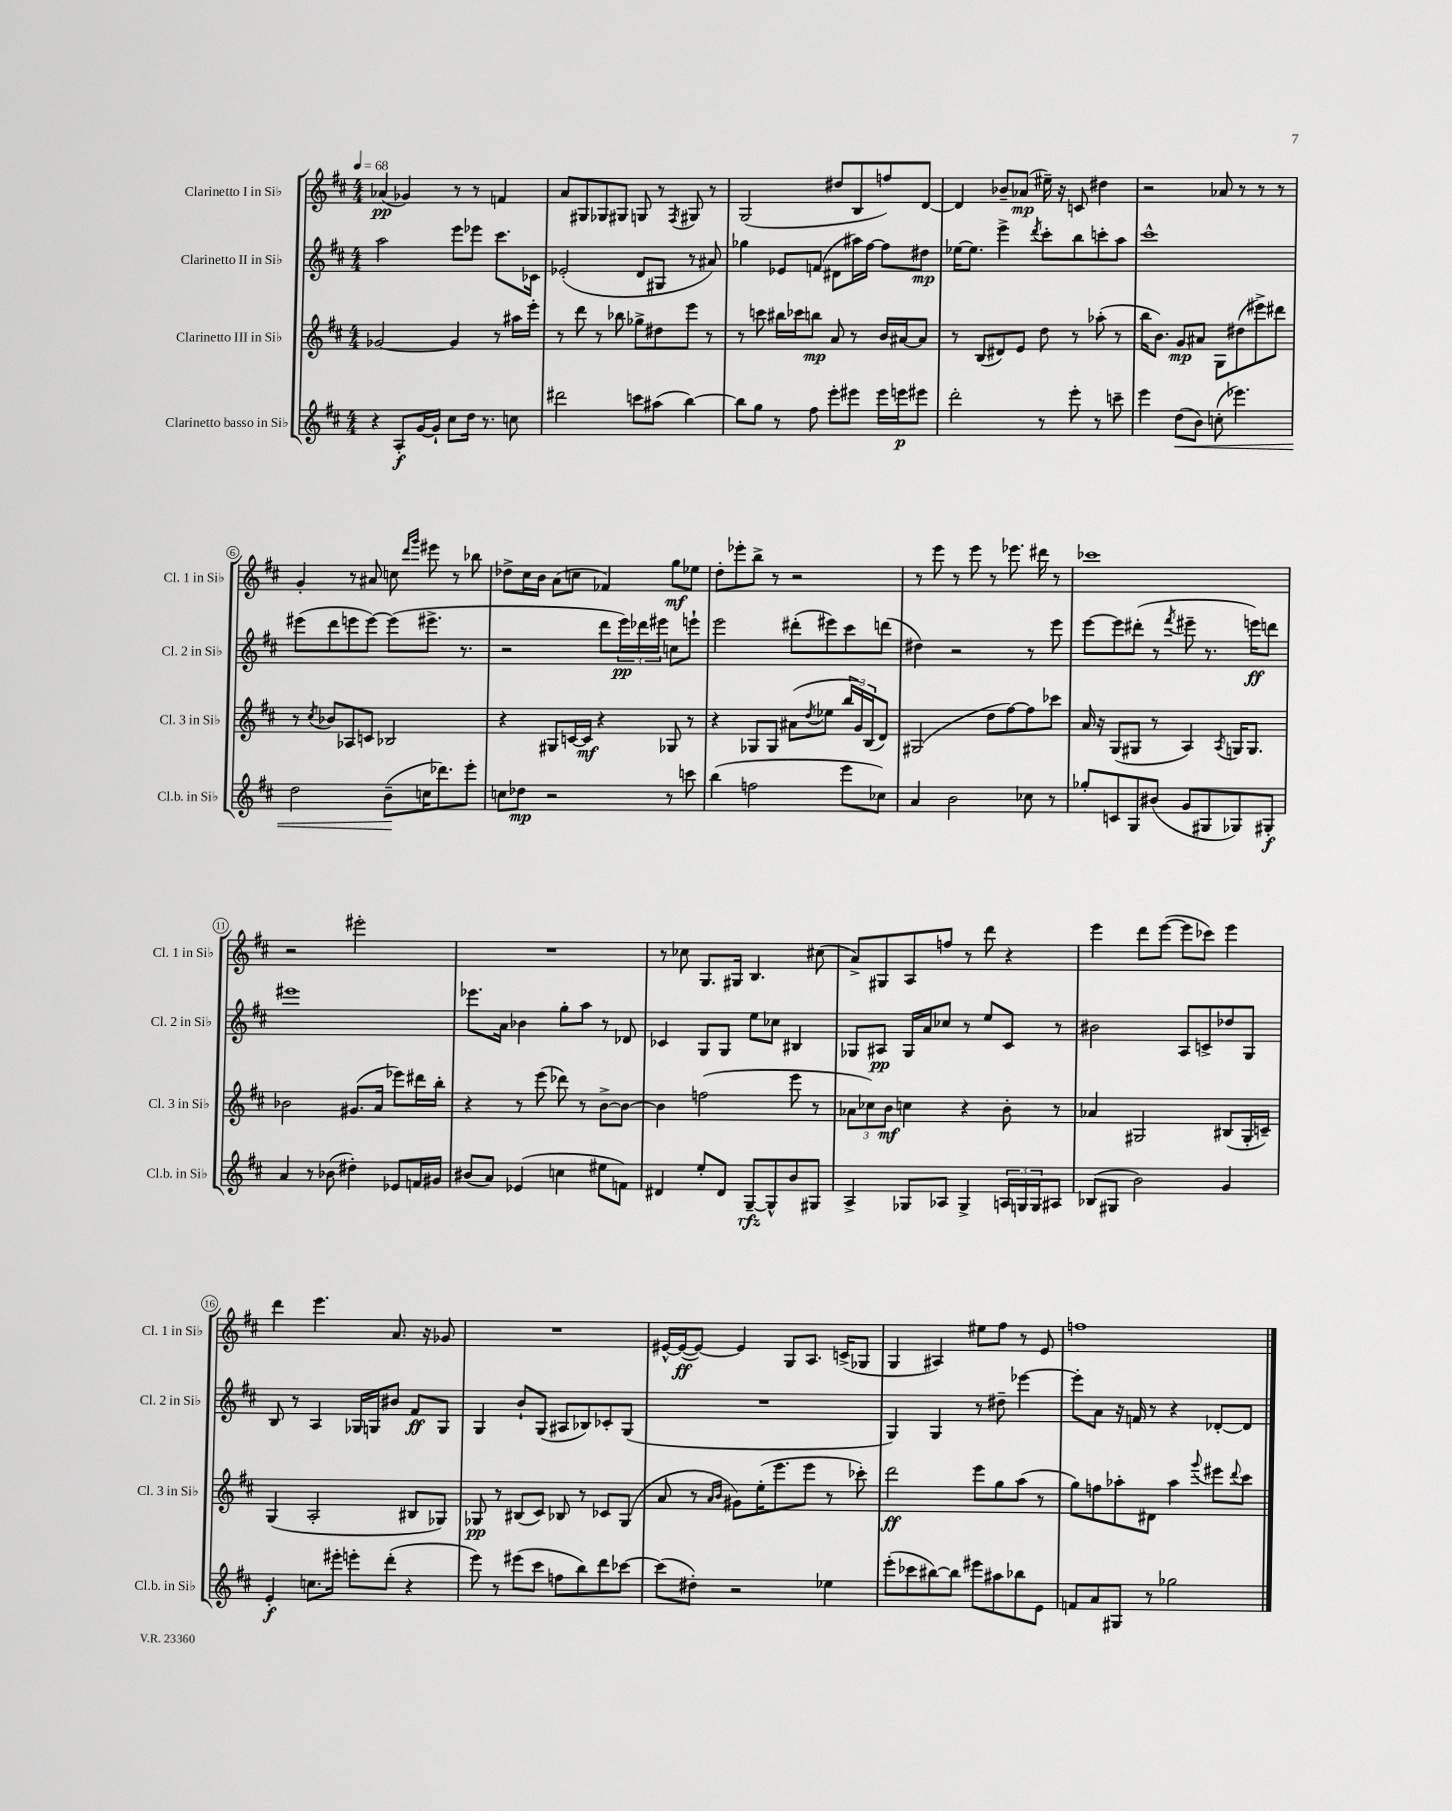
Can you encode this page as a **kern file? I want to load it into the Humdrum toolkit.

**kern	**dynam	**kern	**dynam	**kern	**dynam	**kern	**dynam
*part4	*part4	*part3	*part3	*part2	*part2	*part1	*part1
*staff4	*staff4	*staff3	*staff3	*staff2	*staff2	*staff1	*staff1
*I"Clarinetto basso in Si♭	*	*I"Clarinetto III in Si♭	*	*I"Clarinetto II in Si♭	*	*I"Clarinetto I in Si♭	*
*I'Cl.b. in Si♭	*	*I'Cl. 3 in Si♭	*	*I'Cl. 2 in Si♭	*	*I'Cl. 1 in Si♭	*
*clefG2	*	*clefG2	*	*clefG2	*	*clefG2	*
*k[f#c#]	*	*k[f#c#]	*	*k[f#c#]	*	*k[f#c#]	*
*M4/4	*	*M4/4	*	*M4/4	*	*M4/4	*
*MM68	*	*MM68	*	*MM68	*	*MM68	*
=1	=1	=1	=1	=1	=1	=1	=1
4r	.	[2g-X/	.	2aa\	.	(4a-X/	pp
8A'/L	f	.	.	.	.	4g-X/)	.
[16g/L	.	.	.	.	.	.	.
16g`/JJ]	.	.	.	.	.	.	.
8cc#\L	.	4g-/]	.	8eee\L	.	8r	.
16dd\Jk	.	.	.	8eee-X\J	.	8r	.
8.r	.	.	.	.	.	.	.
.	.	8r	.	8.ccc#\L	.	4fn/	.
8ccn\	.	16aa#X\LL	.	.	.	.	.
.	.	16eee'\JJ	.	16c-X\Jk	.	.	.
=2	=2	=2	=2	=2	=2	=2	=2
2ddd#X\	.	8r	.	(2e-X'/	.	8a/L	.
.	.	8ddd\	.	.	.	8G#X/	.
.	.	8r	.	.	.	8G-X/	.
.	.	8bb-X\	.	.	.	8G#X/J	.
8cccn\L	.	8gg-X^\L	.	8d/L	.	8Gn/	.
(8aa#X\J	.	8dd#X\	.	8G#X/J	.	8r	.
.	.	.	.	.	.	8qF#/	.
[4bb\)	.	8eee\J	.	8r	.	8G#X/	.
.	.	8r	.	8a#X/)	.	8r	.
=3	=3	=3	=3	=3	=3	=3	=3
8bb\L]	.	8r	.	4gg-X\	.	(2G/	.
8gg\J	.	8cccn\	.	.	.	.	.
8r	.	16bb#X\LL	.	8e-X/L	.	.	.
.	.	16ccc-X\J	.	.	.	.	.
8ff#\	.	8bbn\J	mp	(8fn/J	.	.	.
8eee'\L	.	8a/	.	8d#X\L	.	8dd#X/L	.
8eee#X\J	.	8r	.	16aa#X\L)	.	8B/	.
.	.	.	.	[16ff#\JJ	.	.	.
16eee#\LL	.	16b/LL	.	8ff#\L]	.	8ffn/)	.
16eeen\J	p	[16a#X/J	.	.	.	.	.
8eee#X\J	.	8a#/J]	.	8dd#X\J	mp	[8d/J	.
=4	=4	=4	=4	=4	=4	=4	=4
2ddd'\	.	8r	.	[16ee-X\KL	.	4d/]	.
.	.	.	.	8.ee-\J]	.	.	.
.	.	(8B/L	.	.	.	.	.
.	.	8d#X/)	.	4eee^\	.	8b-X~/L	.
.	.	8e/J	.	.	.	(8a-X/J	mp
.	.	.	.	8qddd/	.	.	.
8r	.	8dd\	.	8ccc#'\L	.	16ee#X~\)	.
.	.	.	.	.	.	16r	.
8eee'\	.	8r	.	8bb\	.	8cn/	.
8r	.	(8aa-X'\	.	8cccn'\	.	4dd#X\	.
8cccn~\	.	8r	.	8aa\J	.	.	.
=5	=5	=5	=5	=5	=5	=5	=5
4eee\	.	16bb\KL	.	1ccc#^^	.	2r	.
.	.	8.b\J)	.	.	.	.	.
!	!LO:HP:b	!	!	!	!	!	!
(8dd\L	<	8g/L	mp	.	.	.	.
8b\J)	.	8a#X/J	.	.	.	.	.
(8ccn'\	.	8G\L	.	.	.	8a-X/	.
4.eee-X\)	.	(8dd#X\	.	.	.	8r	.
.	.	8eee#X^\)	.	.	.	8r	.
.	.	8ddd#X\J	.	.	.	8r	.
!!LO:LB:g=z
=6	=6	=6	=6	=6	=6	=6	=6
2dd\	.	8r	.	(8eee#X\L	.	4g'/	.
.	.	8qcc#/	.	.	.	.	.
.	.	8b-X/L	.	8ddd\	.	.	.
.	.	8A-X/	.	8eeen\	.	8r	.
.	.	8cn/J	.	[8eee\J)	.	8a#X/	.
(8b~\L	.	2B-X/	.	(8eee\L]	.	8ccn\	.
.	.	.	.	.	.	16qqddd/LL	.
.	.	.	.	.	.	16qqggg/JJ	.
16ccn\K	[	.	.	8.eee#X^\J	.	8eee#X\	.
8.ddd-X\)	.	.	.	.	.	.	.
.	.	.	.	.	.	8r	.
.	.	.	.	8.r	.	.	.
8eee'\J	.	.	.	.	.	8bb-X\	.
=7	=7	=7	=7	=7	=7	=7	=7
8ccn\L	.	4r	.	2r	.	8dd-X^\L	.
8dd-X\J	mp	.	.	.	.	16cc#\L	.
.	.	.	.	.	.	16b\JJ	.
2r	.	8G#X/L	.	.	.	(8a\L	.
.	.	[16cn/L	.	.	.	8ccn\J	.
.	.	16c/JJ]	mf	.	.	.	.
.	.	4r	.	8ddd\L	.	4f-X/)	.
.	.	.	.	24eee\L)	pp	.	.
.	.	.	.	24ddd-X\	.	.	.
.	.	.	.	24eee#X\JJ	.	.	.
8r	.	8G-X/	.	8ccn\L	.	8gg\L	mf
8cccn\	.	8r	.	8eeen`\J	.	8ee-X\J	.
=8	=8	=8	=8	=8	=8	=8	=8
(4bb\	.	4r	.	2eee\	.	8dd'\L	.
.	.	.	.	.	.	8eee-X'\	.
2ffn\	.	8G-X/L	.	.	.	8bb^\J	.
.	.	8G-/J	.	.	.	8r	.
.	.	(8a#X\L	.	(8ddd#X'\L	.	2r	.
.	.	8qdd/	.	.	.	.	.
.	.	8ee-X\J	.	8eee#X\)	.	.	.
8eee\L	.	24bb/LL	.	8ccc#\	.	.	.
.	.	24g/)	.	.	.	.	.
.	.	(24B/J	.	.	.	.	.
8cc-X\J)	.	8d/J)	.	(8dddn\J	.	.	.
=9	=9	=9	=9	=9	=9	=9	=9
4a/	.	(2G#X/	.	4dd#X\)	.	8r	.
.	.	.	.	.	.	8eee\	.
2b\	.	.	.	2r	.	8r	.
.	.	.	.	.	.	8eee\	.
.	.	8dd\L	.	.	.	8r	.
.	.	[8ff#\)	.	.	.	8.eee-X\	.
8cc-X\	.	8ff#\]	.	8r	.	.	.
.	.	.	.	.	.	16ddd#X\	.
8r	.	8ccc-X\J	.	8eee\	.	8r	.
=10	=10	=10	=10	=10	=10	=10	=10
8gg-X'/L	.	16a/	.	[8eee\L	.	1ccc-X	.
.	.	16r	.	.	.	.	.
8cn/	.	(8G/L	.	8eee\]	.	.	.
8G/	.	8G#X/J	.	(8ddd#X'\J	.	.	.
(8b#X/J	.	8r	.	8r	.	.	.
.	.	.	.	8qfff#/	.	.	.
8g/L	.	4A/)	.	8eee#X~\	.	.	.
8G#X/	.	.	.	8.r	.	.	.
.	.	8qA/	.	.	.	.	.
8G-X/)	.	16Gn/KL	.	.	.	.	.
.	.	8.G/J	.	16eeen\KL)	ff	.	.
8G#X'/J	f	.	.	8dddn\J	.	.	.
!!LO:LB:g=z
=11	=11	=11	=11	=11	=11	=11	=11
4a/	.	2b-X\	.	1eee#X	.	2r	.
8r	.	.	.	.	.	.	.
(8b-X\	.	.	.	.	.	.	.
4dd#X'\)	.	(8.g#X/L	.	.	.	2eee#X'\	.
.	.	16a/Jk	.	.	.	.	.
8e-X/L	.	8eee-X\L)	.	.	.	.	.
16fn/L	.	16ddd#X\L	.	.	.	.	.
16g#X/JJ	.	16bb'\JJ	.	.	.	.	.
=12	=12	=12	=12	=12	=12	=12	=12
(8b#X/L	.	4r	.	8.eee-X\L	.	1r	.
8a/J)	.	.	.	.	.	.	.
.	.	.	.	16a\Jk	.	.	.
(4e-X/	.	8r	.	4b-X\	.	.	.
.	.	(8eee\	.	.	.	.	.
4ccn\	.	8ddd-X\)	.	8gg'\L	.	.	.
.	.	8r	.	8aa\J	.	.	.
8ee#X\L	.	[8b^\L	.	8r	.	.	.
8fn\J)	.	8b\J_	.	8d-X/	.	.	.
=13	=13	=13	=13	=13	=13	=13	=13
4d#X/	.	4b\]	.	4c-X/	.	8r	.
.	.	.	.	.	.	8cc-X\	.
8ee'/L	.	(2ffn\	.	8G/L	.	8.G/L	.
8d#/J	.	.	.	8G/J	.	.	.
.	.	.	.	.	.	16G#X/Jk	.
[8G~/L	rfz	.	.	8ee\L	.	4.B/	.
8G^^/]	.	.	.	8cc-X\J	.	.	.
8b/	.	8eee\	.	4B#X/	.	.	.
8G#X/J	.	8r	.	.	.	(8cc#X\	.
=14	=14	=14	=14	=14	=14	=14	=14
4A^/	.	12a-X\L	.	8G-X/L	.	8a^/L)	.
.	.	12cc-X\)	.	.	.	.	.
.	.	.	.	8A#X/J	pp	8G#X/	.
.	.	12b\J	mf	.	.	.	.
8G-X/L	.	4ccn\	.	16G-/LL	.	8A/	.
.	.	.	.	16a/J	.	.	.
8A-X/J	.	.	.	8cc-X/J	.	8ffn/J	.
4G-^/	.	4r	.	8r	.	8r	.
.	.	.	.	8ee/L	.	8ddd\	.
24An/LL	.	8b'\	.	8c#/J	.	4r	.
24Gn/	.	.	.	.	.	.	.
24G/J	.	.	.	.	.	.	.
8A#X/J	.	8r	.	8r	.	.	.
=15	=15	=15	=15	=15	=15	=15	=15
(8B-X/L	.	4a-X/	.	2b#X\	.	4eee\	.
8G#X/J	.	.	.	.	.	.	.
2b\)	.	2G#X/	.	.	.	8ddd\L	.
.	.	.	.	.	.	([8eee\J	.
.	.	.	.	8A/L	.	8eee\L]	.
.	.	.	.	8cn^/	.	8ccc-X\J)	.
4g/	.	(8B#X/L	.	8dd-X/	.	4eee\	.
.	.	16G#'/L	.	8G/J	.	.	.
.	.	16cn~/JJ)	.	.	.	.	.
!!LO:LB:g=z
=16	=16	=16	=16	=16	=16	=16	=16
4e'/	f	(4G/	.	8B/	.	4ddd\	.
.	.	.	.	8r	.	.	.
8.ccn\L	.	2A'/	.	4A/	.	4.eee\	.
16eee#X'\Jk	.	.	.	.	.	.	.
8eeen'\L	.	.	.	16G-X/LL	.	.	.
.	.	.	.	16Gn/J	.	.	.
(8ddd'\J	.	.	.	8b#X/J	.	8.a/	.
4r	.	8B#X/L	.	8f#/L	ff	.	.
.	.	.	.	.	.	16r	.
.	.	8G-X/J)	.	8G/J	.	8g-X/	.
=17	=17	=17	=17	=17	=17	=17	=17
8eee\)	.	8G-X/	pp	4G/	.	1r	.
8r	.	8r	.	.	.	.	.
(8eee#X\L	.	(8B#X/L	.	8b`/L	.	.	.
8ccc#\J	.	8c#/J)	.	(8G/J	.	.	.
8ffn\L	.	8B-X/	.	8A#X/L	.	.	.
8bb\)	.	8r	.	8B-X/)	.	.	.
8ddd\	.	8c-X/L	.	8c-X'/	.	.	.
[8ccc-X\J	.	(8G-/J	.	(8G/J	.	.	.
=18	=18	=18	=18	=18	=18	=18	=18
(8ccc-\L]	.	8a/	.	1r	.	[16e#X^^/LL	.
.	.	.	.	.	.	(16e#/J_	ff
8dd#X'\J)	.	8r	.	.	.	8e#/J_)	.
.	.	16qqa/LL	.	.	.	.	.
.	.	16qqb/JJ	.	.	.	.	.
2r	.	8g#X\L)	.	.	.	4e#/]	.
.	.	(16ee'\K	.	.	.	.	.
.	.	8.eee\	.	.	.	.	.
.	.	.	.	.	.	8G/L	.
.	.	8eee\J	.	.	.	8.A/J	.
4ee-X\	.	8r	.	.	.	.	.
.	.	.	.	.	.	(16cn^/KL	.
.	.	8ccc-X'\)	.	.	.	8G-X/J	.
=19	=19	=19	=19	=19	=19	=19	=19
(8eee'\L	.	2ddd\	ff	4G/)	.	4G/	.
8ccc-X\	.	.	.	.	.	.	.
[8bb#X\)	.	.	.	4G/	.	4A#X/)	.
8bb#\J]	.	.	.	.	.	.	.
8eee#X\L	.	8eee\L	.	8r	.	8ee#X\L	.
8aa#X\	.	8gg\	.	8dd#X~\	.	8ff#\J	.
8bb-X\	.	(8aa\J	.	[4eee-X\	.	8r	.
8e\J	.	8r	.	.	.	8e/	.
=20	=20	=20	=20	=20	=20	=20	=20
8fn/L	.	8gg\L)	.	8eee-'\L]	.	1ffn	.
8a/	.	8ffn\	.	8a\J	.	.	.
8G#X/J	.	8aa-X'\	.	16r	.	.	.
.	.	.	.	16fn/	.	.	.
8r	.	8d#X\J	.	8r	.	.	.
2gg-X\	.	4aa-\	.	4r	.	.	.
.	.	8qqggg/	.	.	.	.	.
.	.	8eee#X\L	.	[8d-X'/L	.	.	.
.	.	8qqddd/	.	.	.	.	.
.	.	8ccc#\J	.	8d-/J]	.	.	.
==	==	==	==	==	==	==	==
*-	*-	*-	*-	*-	*-	*-	*-
